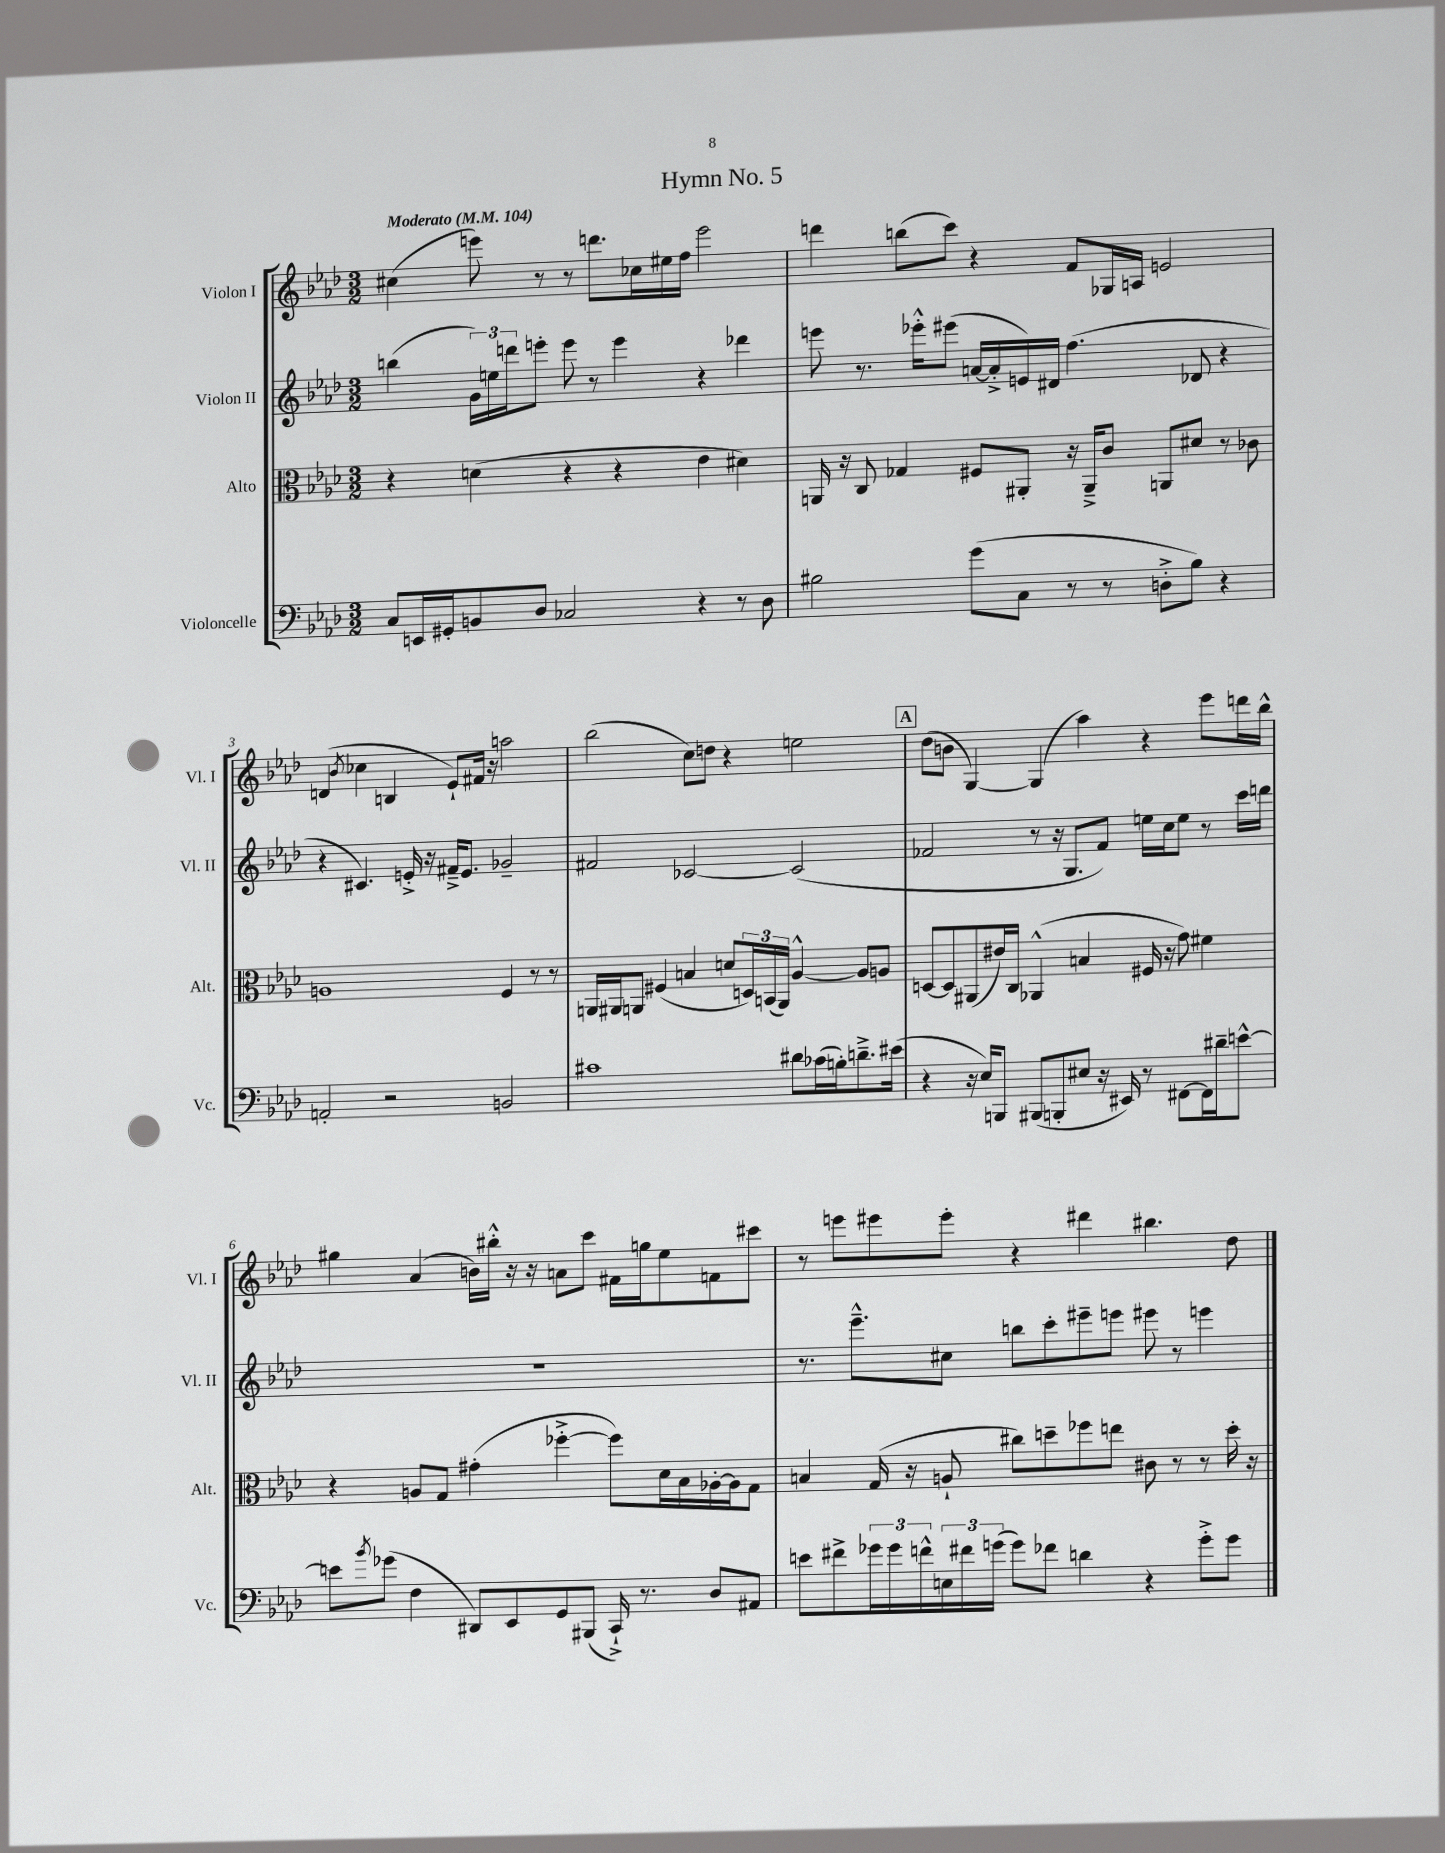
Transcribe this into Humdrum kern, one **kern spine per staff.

**kern	**kern	**kern	**kern
*staff4	*staff3	*staff2	*staff1
*clefF4	*clefC3	*clefG2	*clefG2
*k[b-e-a-d-]	*k[b-e-a-d-]	*k[b-e-a-d-]	*k[b-e-a-d-]
*M3/2	*M3/2	*M3/2	*M3/2
*MM104	*MM104	*MM104	*MM104
8C	4r	(4bb	(4cc#
16EE	.	.	.
16GG#'	.	.	.
8BB	(4d	24g)	8eee)
.	.	24ee	.
.	.	24ddd	.
8D-	.	8eee'	8r
2C-	4r	8eee	8r
.	.	8r	8.ddd
.	4r	4eee	.
.	.	.	16cc-
.	.	.	16ee#
.	.	.	16ff
4r	4e-	4r	2eee
8r	4d#)	4ddd-	.
8D-	.	.	.
=	=	=	=
2B#	16AA	8eee	4ddd
.	16r	.	.
.	8C	8.r	.
.	4G-	.	(8bb
.	.	16eee-'^^	.
.	.	(8eee#	8ccc)
(8g	8F#	[16a	4r
.	.	16a'^]	.
8C	8AA#'	16e)	.
.	.	16d#	.
8r	16r	(4.ff	8f
.	16AA#~^	.	.
8r	8c	.	16G-
.	.	.	16A
8D'^	8AA	.	2e
8B#)	8d#	8d-	.
4r	8r	4r	.
.	8c-	.	.
=	=	=	=
2AA'	1A	4r	(4d
.	.	.	8qb-
.	.	4.c#)	4cc-
2r	.	.	4B
.	.	16e'^	.
.	.	16r	.
.	.	16f#~^	8e-`)
.	.	8.e	.
.	.	.	16f#
.	.	.	16r
2BB	4F	2g-~	2aa
.	8r	.	.
.	8r	.	.
=	=	=	=
1c#	16AA	2f#	(2bb-
.	16AA#	.	.
.	8AA	.	.
.	(4F#	.	.
.	4B	[2c-	8cc)
.	.	.	8dd
.	8d	.	4r
.	24D)	.	.
.	(24BB	.	.
.	24AA)	.	.
8d#	[4A-^^	(2c-]	2ee
(16c-	.	.	.
16B')	.	.	.
8.d~^	8A-]	.	.
.	8A	.	.
(16e#	.	.	.
=	=	=	=
4r	[8D	2f-	(8dd-
.	8D]	.	8b
16r	(8AA#	.	[4G)
16E-)	.	.	.
8BBB	16e#)	.	.
.	16C	.	.
(8BBB#	(4AA-^^	8r	(4G]
8BBB'	.	16r	.
.	.	8.G	.
8E#	4B	.	4aa-)
16r	.	8f-)	.
16EE#)	.	.	.
8r	16F#	16ee	4r
.	16r	16cc	.
[8FF#	8g)	8ee	.
16FF#]	4f#	8r	8eee-
16d#~	.	.	.
[8e^^	.	16ccc	16ddd
.	.	16ddd	16bb-^^
=	=	=	=
8e]	4r	1.r	4gg#
8qb-	.	.	.
(8g-	.	.	.
4F	8A	.	(4a-
.	8G	.	.
8DD#)	(4g#'	.	16b)
.	.	.	16bb#'^^
8EE-	.	.	16r
.	.	.	16r
8GG	[4ff-'^	.	8a
(8BBB#	.	.	8ccc
16CC`^)	8ff-])	.	16f#
8.r	.	.	16gg
.	16d-	.	8ee-
.	16B-	.	.
8D-	[16A-'	.	8f
.	16A-]	.	.
8AA#	8G	.	8ccc#
=	=	=	=
8e	4B	8.r	8r
8f#^	.	.	8eee
.	.	8.eee-~^^	.
24g-	(16G	.	8eee#
24g-	.	.	.
.	16r	.	.
24f^^	.	.	.
24E	8A`	8cc#	8eee#'
24f#	.	.	.
(24g	.	.	.
8g)	8cc#)	8bb	4r
8f-	8dd~	8ccc'	.
4d	8ff-	8eee#~	4ddd#
.	8ee	8eee	.
4r	8c#	8eee#	4.bb#
.	8r	8r	.
8g'^	8r	4eee	.
8g	16dd'	.	8dd-
.	16r	.	.
==	==	==	==
*-	*-	*-	*-
